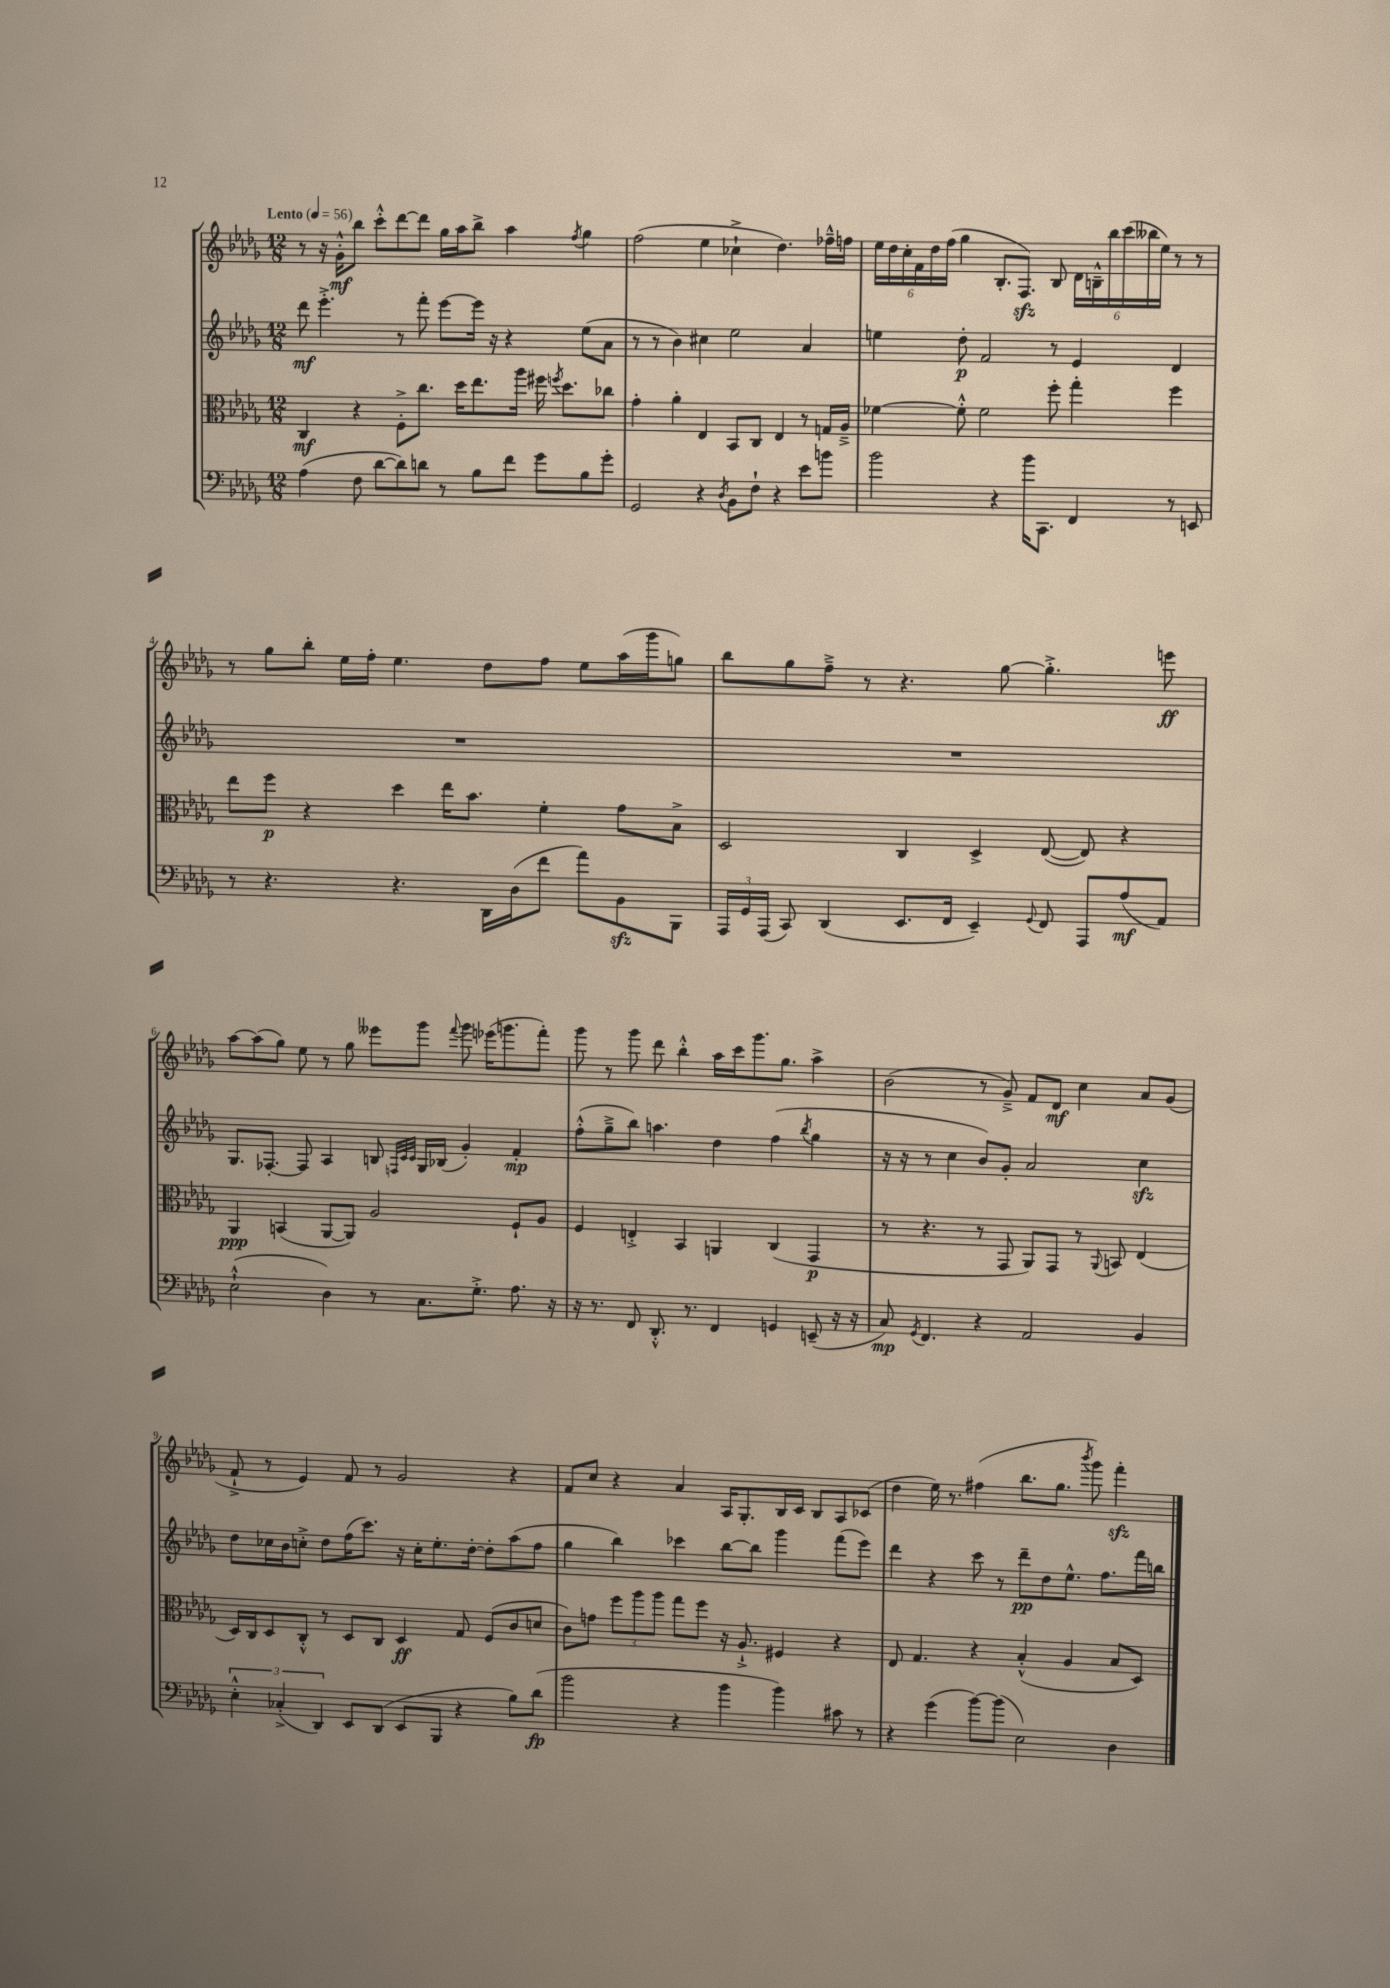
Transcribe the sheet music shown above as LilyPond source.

<<
\new StaffGroup <<
\new Staff = "s0" {
    \clef treble \key des \major \numericTimeSignature \time 12/8 \tempo "Lento" 4 = 56
    \autoBeamOff r8 r16 ges'16[-.-^\mf bes''8] c'''8[-.-^ des'''8~ des'''8] ges''16[ aes''16 bes''8]-> aes''4 \acciaccatura { f''8 } ges''4 |
    f''2( ees''4 ces''4-!-> des''4.) fes''16[---^ f''16] |
    \tuplet 6/4 { ees''16[ des''16 c''16-. f'16 des''16 f''16]( } ges''4 bes8.[-. f8.]\sfz) bes8 \tuplet 6/4 { des'16[ b16---^ bes''16 c'''16( beses''16 ees''16]) } r8 r8 |
    r8 ges''8[ bes''8]-. ees''16[ f''16]-. ees''4. des''8[ f''8] ees''8[ aes''16( ges'''16 g''8]) |
    bes''8[ ges''8 f''8]---> r8 r4. ges''8~ ges''4.-.-> e'''8\ff |
    aes''8[~ aes''8( ges''8]) ees''8 r8 ges''8 eeses'''8[ ges'''8] \appoggiatura { f'''8 } ges'''8 ees'''16[( g'''8. f'''8]-.) |
    ges'''8 r8 ges'''8 des'''8 bes''4-.-^ aes''16[ c'''16 ges'''8. ges''8.] aes''4-> |
    bes'2( r8 ges'8--->) f'8[ des'8]\mf c''4 aes'8[ ges'8]( |
    f'8-!-> r8 ees'4) f'8 r8 ges'2 r4 |
    f'8[ c''8] r4 aes'4 aes16[ ges8.-. bes16 c'16] bes8[ aes8 ces'8]( |
    des''4 ees''16) r8. fis''4( bes''8.[ ges''8.] \acciaccatura { bes'''8 } ges'''8) f'''4-.\sfz \bar "|." |
}
\new Staff = "s1" {
    \clef treble \key des \major \numericTimeSignature \time 12/8
    \autoBeamOff des'''8\mf ees'''4.-.-> r8 f'''8-. ees'''8[~ ees'''16] r16 r4 ees''8[( aes'8] |
    r8 r8 bes'4) cis''4 ees''2 aes'4 |
    e''4 des''8-.\p f'2 r8 ees'4 des'4 |
    R1. |
    R1. |
    ges8.[ fes8.]~-. fes8 aes4 b8 \grace { f32[ c'32 c'32] } ges16[ bes16]( ges'4-.) f'4-.\mp |
    f''8[-.-^( ges''8---> bes''8]) a''4. des''4 f''4( \acciaccatura { bes''8 } ges''4 |
    r16 r16 r8 c''4 bes'8[) ges'8]-. aes'2 c''4\sfz |
    des''8[ ces''16 bes'16 c''8]-.-> des''8[ f''16( c'''8.]) r16 c''16[-. ees''8.-. des''16]~-. des''8[-. aes''8( f''8] |
    ges''4 bes''4) ces'''4 bes''8[~ bes''8] ges'''4 f'''8[( ees'''8]) |
    des'''4 r4 c'''8 r8 des'''8[--\pp des''8 ees''8.]-^ f''8.[ f'''16 b''16] \bar "|." |
}
\new Staff = "s2" {
    \clef alto \key des \major \numericTimeSignature \time 12/8
    \autoBeamOff c4\mf r4 f8[-.-> c''8.] des''16[ ees''8. aes''16] fis''16 \acciaccatura { f''8 } des''8.[ ces''8] |
    ges'4-. aes'4-. ees4 bes,8[ c8] ees4 r8 g16[ aes16]---> |
    fes'4~ fes'8-.-^ fes'2 f''8-. ges''4-. f''4 |
    ees''8[ f''8]\p r4 des''4 ees''16[ bes'8.] f'4-. ges'8[ bes8]-> |
    des2 c4 des4-> ees8~( ees8) r4 |
    aes,4\ppp b,4( aes,8[~ aes,8]) aes2 f8[-! aes8] |
    f4 e4-.-> bes,4 a,4 c4( ges,4\p |
    r8 r4. r8 ges,8 aes,8[) ges,8] r8 \appoggiatura { aes,8 } b,8 ees4( |
    des16[) c16 des8 c8]-.-^ r8 des8[ c8] des4\ff ges8 f8[( c'8 d'8] |
    c'8[) g'8] \tuplet 3/2 { f''8[ aes''8 aes''8] } ges''8[ f''8] r16 aes8.-!-> fis4 r4 |
    ees8 ges4. r4 bes4-.-^( aes4 bes8[ des8]) \bar "|." |
}
\new Staff = "s3" {
    \clef bass \key des \major \numericTimeSignature \time 12/8
    \autoBeamOff aes4( f8 des'8[~ des'8) d'8] r8 bes8[ f'8] ges'8[ bes8 ges'8]-. |
    ges,2 r4 \acciaccatura { des8 } bes,8[ f8]-! r4 ees'8[ b'8] |
    bes'2 r4 bes'16[ c,8.] f,4 r8 e,8 |
    r8 r4. r4. des,16[ des16( f'8] aes'8[) bes,8\sfz bes,,8] |
    \tuplet 3/2 { aes,,16[ ges,16 aes,,16]( } c,8) des,4( ees,8.[ f,16] ees,4--) \appoggiatura { ges,8 } f,8 aes,,8[ aes8\mf( aes,8]) |
    ees2-!-^( des4) r8 c8.[ ges8.]-.-> aes8. r16 |
    r16 r8. f,8 des,8.-.-^ r8. f,4 g,4 e,8--( r16 r16 |
    c8\mp) \acciaccatura { ges,8 } f,4. r4 aes,2 bes,4 |
    \tuplet 3/2 { ees4-.-^ ces4-.->( des,4) } ees,8[ des,8]( ees,8[ bes,,8] r4 bes8[) des'8]\fp( |
    bes'2 r4 bes'4 bes'4) cis'8 r8 |
    r4 ges'4( bes'8[~) bes'8]( ees2) des4 \bar "|." |
}
>>
>>
